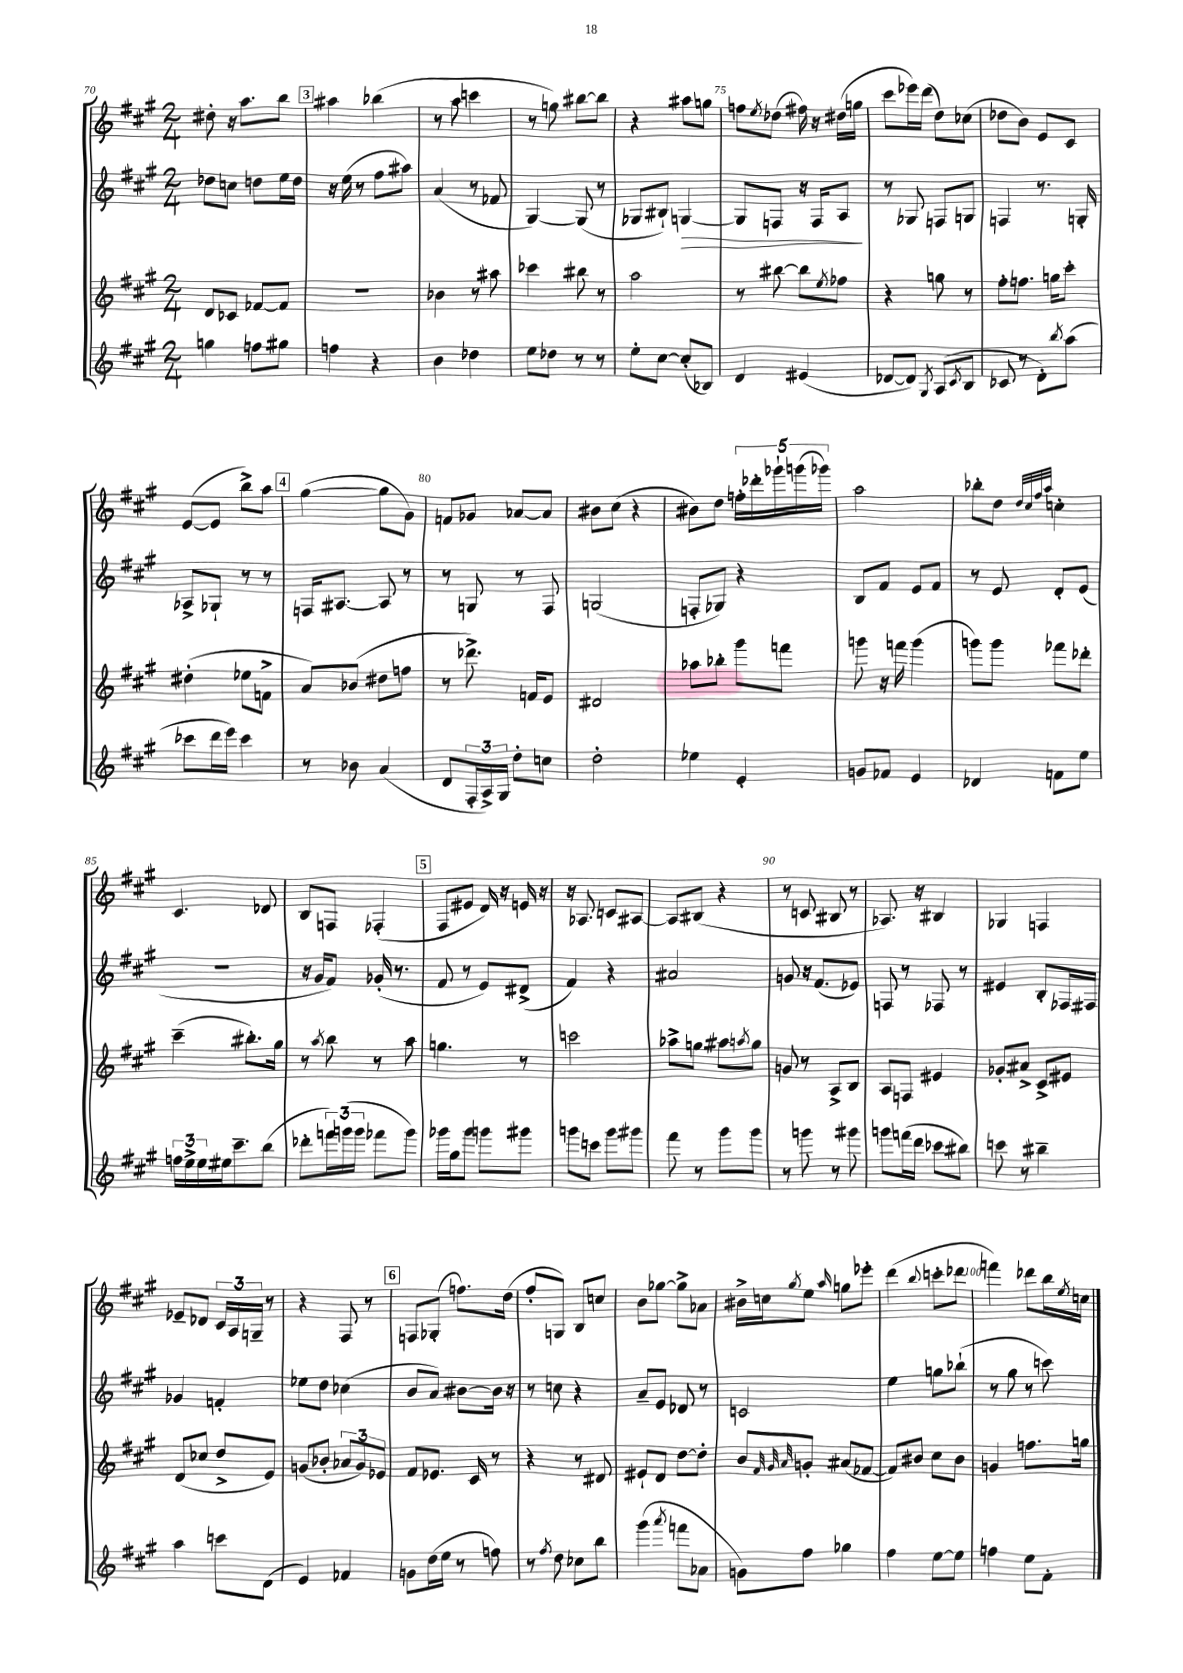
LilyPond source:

<<
\new StaffGroup <<
\new Staff = "s0" {
    \clef treble \key a \major \numericTimeSignature \time 2/4
    dis''8-. r16 a''8. b''8 |
    \mark \markup { \box "3" } ais''4 bes''4( |
    r8 a''8 c'''4 |
    r8 g''8) bis''8~ bis''8 |
    r4 ais''8 g''8 |
    f''8 \acciaccatura { e''8 } des''8( fis''16) r16 dis''16( g''16 |
    cis'''8 ees'''16) d'''16( d''8) ces''8( |
    des''8 b'8) e'8 cis'8 |
    e'8~( e'8 b''8->) a''8 |
    \mark \markup { \box "4" } gis''4~( gis''8 gis'8) |
    f'8 ges'8 aes'8~ aes'8 |
    bis'8 cis''8( r4 |
    bis'8) d''8 \tuplet 5/4 { f''16-. des'''16-. ges'''16-! g'''16( ges'''16) } |
    a''2 |
    bes''8-. d''8 \grace { d''32 cis''32 fis''32 a''32 } c''4-. |
    cis'4. des'8 |
    b8 f8 fes4-.( |
    \mark \markup { \box "5" } fis8 eis'8 d'16) r16 e'16 r16 |
    r16 aes8. c'8 ais8~ |
    ais8 bis8( r4 |
    r8 c'8 bis8 r8 |
    aes8.) r16 bis4 |
    ges4 f4 |
    ees'8-- des'8 \tuplet 3/2 { cis'16 a16 g16-- } r8 |
    r4 fis8 r8 |
    \mark \markup { \box "6" } f8 ges8-.( f''8.) d''16( |
    fis''8-. g8) b8 c''8 |
    b'8 ges''8~ ges''8-> aes'8 |
    bis'16-> c''16 \acciaccatura { gis''8 } e''8 \grace { a''16 } g''8 ees'''8-. |
    d'''4( \appoggiatura { b''8 } c'''8-. des'''8 |
    f'''4) des'''8 b''16 \acciaccatura { e''8 } c''16 \bar "|." |
}
\new Staff = "s1" {
    \clef treble \key a \major \numericTimeSignature \time 2/4
    des''8 c''8 d''8 e''16 d''16 |
    \mark \markup { \box "3" } r16 e''16( r8 fis''8 ais''8) |
    a'4( r8 fes'8 |
    gis4~) gis8( r8 |
    ges8 bis8-!) g4~\> |
    g8 f8 r16 f16 a8\! |
    r8 ges8 f8 g8 |
    f4 r8. g16-. |
    aes8-> ges8-! r8 r8 |
    \mark \markup { \box "4" } f16 ais8.~ ais8 r8 |
    r8 g8 r8 fis8 |
    g2( |
    f8-. ges8) r4 |
    b8 fis'8 e'8 fis'8 |
    r8 e'8 d'8-. e'8( |
    r2 |
    r16 gis'16 fis'8) ges'16-.( r8. |
    \mark \markup { \box "5" } fis'8 r8 e'8) dis'8->( |
    fis'4) r4 |
    ais'2 |
    g'8 r16 fis'8.( ees'8) |
    f8 r8 fes8 r8 |
    eis'4 b8-. fes16 fis16 |
    ges'4 f'4-. |
    ees''8 d''8 ces''4( |
    \mark \markup { \box "6" } b'8 a'8) bis'8~ bis'16 r16 |
    r8 c''8 r4 |
    a'8-- e'8 des'8 r8 |
    c'2 |
    e''4 g''8 bes''8-!( |
    r8 gis''8 r8 c'''8) \bar "|." |
}
\new Staff = "s2" {
    \clef treble \key a \major \numericTimeSignature \time 2/4
    d'8 ces'8 fes'8~ fes'8 |
    \mark \markup { \box "3" } r2 |
    bes'4 r8 ais''8 |
    ces'''4 bis''8 r8 |
    a''2 |
    r8 bis''8~ bis''8 \acciaccatura { e''8 } fes''8 |
    r4 g''8 r8 |
    fis''8-. f''8. g''16 cis'''8-. |
    dis''4-.( ees''8 f'8-> |
    \mark \markup { \box "4" } a'8) bes'8( dis''8 f''8 |
    r8 des'''8.->) f'16 e'8 |
    dis'2 |
    aes''8 bes''8-. gis'''8 f'''8 |
    g'''8 r16 f'''16 g'''4( |
    g'''8) g'''8 fes'''8 des'''8-. |
    cis'''4--( bis''8.-.) gis''16 |
    r8 \acciaccatura { a''8 } b''8 r8 a''8 |
    \mark \markup { \box "5" } g''4. r8 |
    c'''2 |
    aes''8-> g''8 ais''8 \acciaccatura { a''8 } g''8 |
    g'8 r8 a8-> b8 |
    a8 f8 eis'4 |
    ges'8-. ais'8-> cis'8-> eis'8 |
    d'8( ces''8 d''8-> e'8) |
    g'8( bes'8-. \tuplet 3/2 { aes'8 g'8) ees'8 } |
    \mark \markup { \box "6" } fis'8 ees'8. cis'16 r8 |
    r4 r8 dis'8 |
    eis'8-! d'8 d''8~ d''8-. |
    b'8 \grace { fis'32 gis'32 a'32 } g'8-. ais'8( fes'8~ |
    fes'8) bis'8 cis''8 bis'8 |
    g'4 f''8. g''16 \bar "|." |
}
\new Staff = "s3" {
    \clef treble \key a \major \numericTimeSignature \time 2/4
    g''4 f''8 gis''8 |
    \mark \markup { \box "3" } f''4 r4 |
    b'4 des''4 |
    e''8 des''8 r8 r8 |
    e''8-. cis''8~ cis''8-.( bes8) |
    d'4 eis'4( |
    des'8~ des'8) \acciaccatura { gis8 } a8( \acciaccatura { cis'8 } b8 |
    ces'8 r8 d'8-.) \acciaccatura { b''8 } a''8( |
    ces'''8 d'''16 e'''16) ces'''4 |
    \mark \markup { \box "4" } r8 bes'8 a'4( |
    d'8 \tuplet 3/2 { fis16-. a16->) gis16 } d''8-. c''8 |
    d''2-. |
    ees''4 e'4-. |
    g'8 fes'8 e'4 |
    des'4 f'8 e''8 |
    \tuplet 3/2 { f''16 e''16-> e''16 } eis''16 cis'''8.-- b''8( |
    des'''8-. \tuplet 3/2 { f'''16) g'''16( g'''16 } fes'''8 g'''8) |
    \mark \markup { \box "5" } ges'''16 gis''16 ges'''8 g'''8 gis'''8 |
    g'''8 c'''8 g'''8 gis'''8 |
    fis'''8 r8 gis'''8 gis'''8 |
    r8 g'''8 r8 gis'''8 |
    g'''8 f'''16( d'''16 ces'''8 bis''8) |
    c'''8 r8 bis''4-- |
    a''4 c'''8 d'8( |
    e'4) fes'4 |
    \mark \markup { \box "6" } g'8 d''16( e''16 r8 f''8) |
    r8 \acciaccatura { fis''8 } d''8 ces''8 b''8 |
    gis'''4( \acciaccatura { a'''8 } f'''8 aes'8 |
    g'8) fis''8 ges''4 |
    fis''4 e''8~ e''8 |
    f''4 e''8 fis'8-. \bar "|." |
}
>>
>>
\layout { \context { \Score currentBarNumber = #70 \override BarNumber.break-visibility = ##(#f #t #t) barNumberVisibility = #(every-nth-bar-number-visible 5) } }
